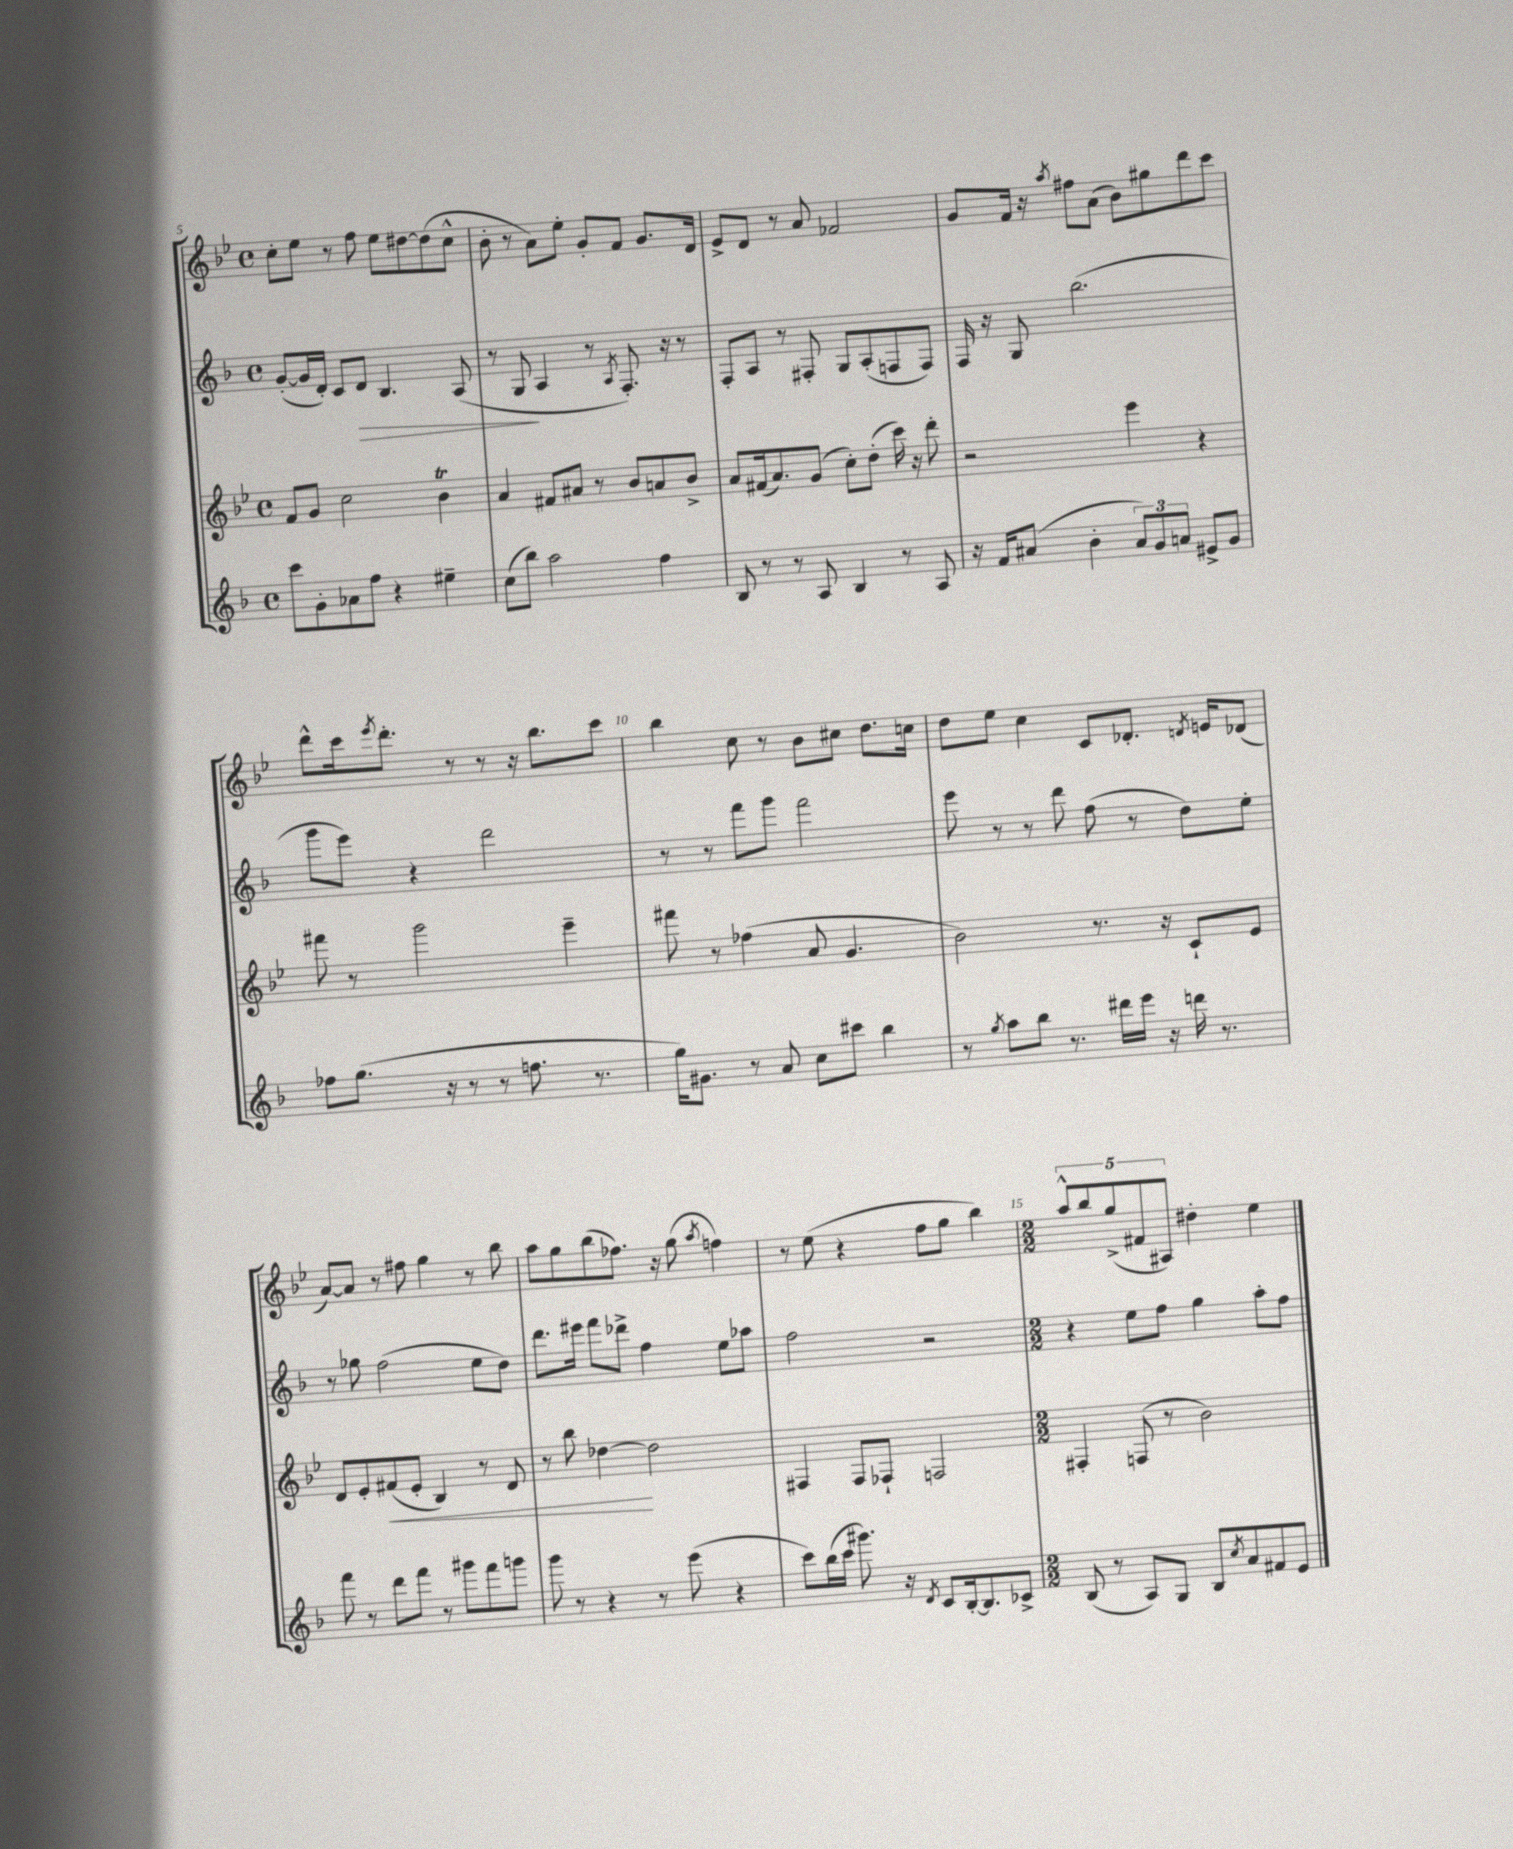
<<
\new StaffGroup <<
\new Staff = "s0" {
    \clef treble \key bes \major \defaultTimeSignature \time 4/4
    c''8-. ees''8 r8 f''8 ees''8 dis''8~ dis''8( c''8-^ |
    bes'8-. r8 a'8) ees''8-. g'8-. f'8 g'8. d'16 |
    ees'8-> d'8 r8 a'8 fes'2 |
    g'8 f'16 r16 \acciaccatura { a''8 } fis''8 a'8( bes'8) gis''8 d'''8 c'''8 |
    d'''8-^ c'''16 \acciaccatura { ees'''8 } d'''8.-. r8 r8 r16 bes''8. c'''8 |
    bes''4 c''8 r8 bes'8 cis''8 d''8. c''16 |
    d''8 ees''8 c''4 c'8 des'8.-. \acciaccatura { d'8 } e'16 des'8( |
    a'8~) a'8 r8 fis''8 g''4 r8 bes''8 |
    a''8 g''8 bes''8( fes''8.) r16 g''8( \acciaccatura { a''8 } f''4) |
    r8 ees''8( r4 f''8 g''8 bes''4) |
    \numericTimeSignature \time 2/2 \tuplet 5/4 { a''8-^ bes''8 g''8->( fis'8 ais8) } dis''4-. ees''4 \bar "|." |
}
\new Staff = "s1" {
    \clef treble \key f \major \defaultTimeSignature \time 4/4
    g'8~-.( g'16 d'16-.) c'8 d'8\> bes4. a8( |
    r8 g8\! a4 r8 \acciaccatura { a8 } f8.-.) r16 r8 |
    f8-. a8 r8 fis8-. g8 a8-.( f8 f8) |
    f16 r16 g8 bes''2.( |
    g'''8 e'''8) r4 d'''2 |
    r8 r8 f'''8 g'''8 f'''2 |
    e'''8 r8 r8 d'''8 f''8( r8 d''8) e''8-. |
    r8 ges''8 f''2( e''8 d''8) |
    d'''8. eis'''16 f'''8 des'''8-> f''4 e''8 aes''8 |
    f''2 r2 |
    \numericTimeSignature \time 2/2 r4 e''8 f''8 g''4 a''8-. f''8 \bar "|." |
}
\new Staff = "s2" {
    \clef treble \key bes \major \defaultTimeSignature \time 4/4
    f'8 g'8 c''2 bes'4\trill |
    a'4 fis'8 ais'8 r8 bes'8 a'8 bes'8-> |
    a'8 fis'16( a'8.) g'8( c''8-.) d''8-.( c'''16) r16 d'''8-. |
    r2 ees'''4 r4 |
    fis'''8 r8 g'''2 ees'''4-- |
    fis'''8 r8 fes''4( a'8 g'4. |
    bes'2) r8. r16 c'8-! ees'8 |
    d'8 ees'8-. fis'8\<( ees'8-. bes4) r8 d'8 |
    r8 bes''8 des''4~\! des''2 |
    fis4 fis8 fes8-! f2 |
    \numericTimeSignature \time 2/2 fis4-. f8( r8 bes'2) \bar "|." |
}
\new Staff = "s3" {
    \clef treble \key f \major \defaultTimeSignature \time 4/4
    c'''8 g'8-. aes'8 f''8 r4 eis''4-- |
    c''8( bes''8) a''2 f''4 |
    bes8 r8 r8 a8 bes4 r8 a8 |
    r16 f'16 ais'8( bes'4-. \tuplet 3/2 { ais'8) g'8 a'8 } eis'8-> g'8 |
    fes''8 g''8.( r16 r8 r8 f''8. r8. |
    g''16) gis'8. r8 a'8 c''8 cis'''8 bes''4 |
    r8 \acciaccatura { g''8 } a''8 bes''8 r8. dis'''16 e'''16 r16 d'''16 r8. |
    f'''8 r8 d'''8 f'''8 r8 gis'''8 f'''8 g'''8 |
    g'''8 r8 r4 r8 e'''8( r4 |
    c'''8) bes''16( c'''16 gis'''8.) r16 \acciaccatura { d'8 } c'8 bes16~-. bes8. ces'8-> |
    \numericTimeSignature \time 2/2 bes8( r8 a8) g8 bes8 \acciaccatura { c''8 } a'8 fis'8 e'8 \bar "|." |
}
>>
>>
\layout { \context { \Score currentBarNumber = #5 \override BarNumber.break-visibility = ##(#f #t #t) barNumberVisibility = #(every-nth-bar-number-visible 5) } }
